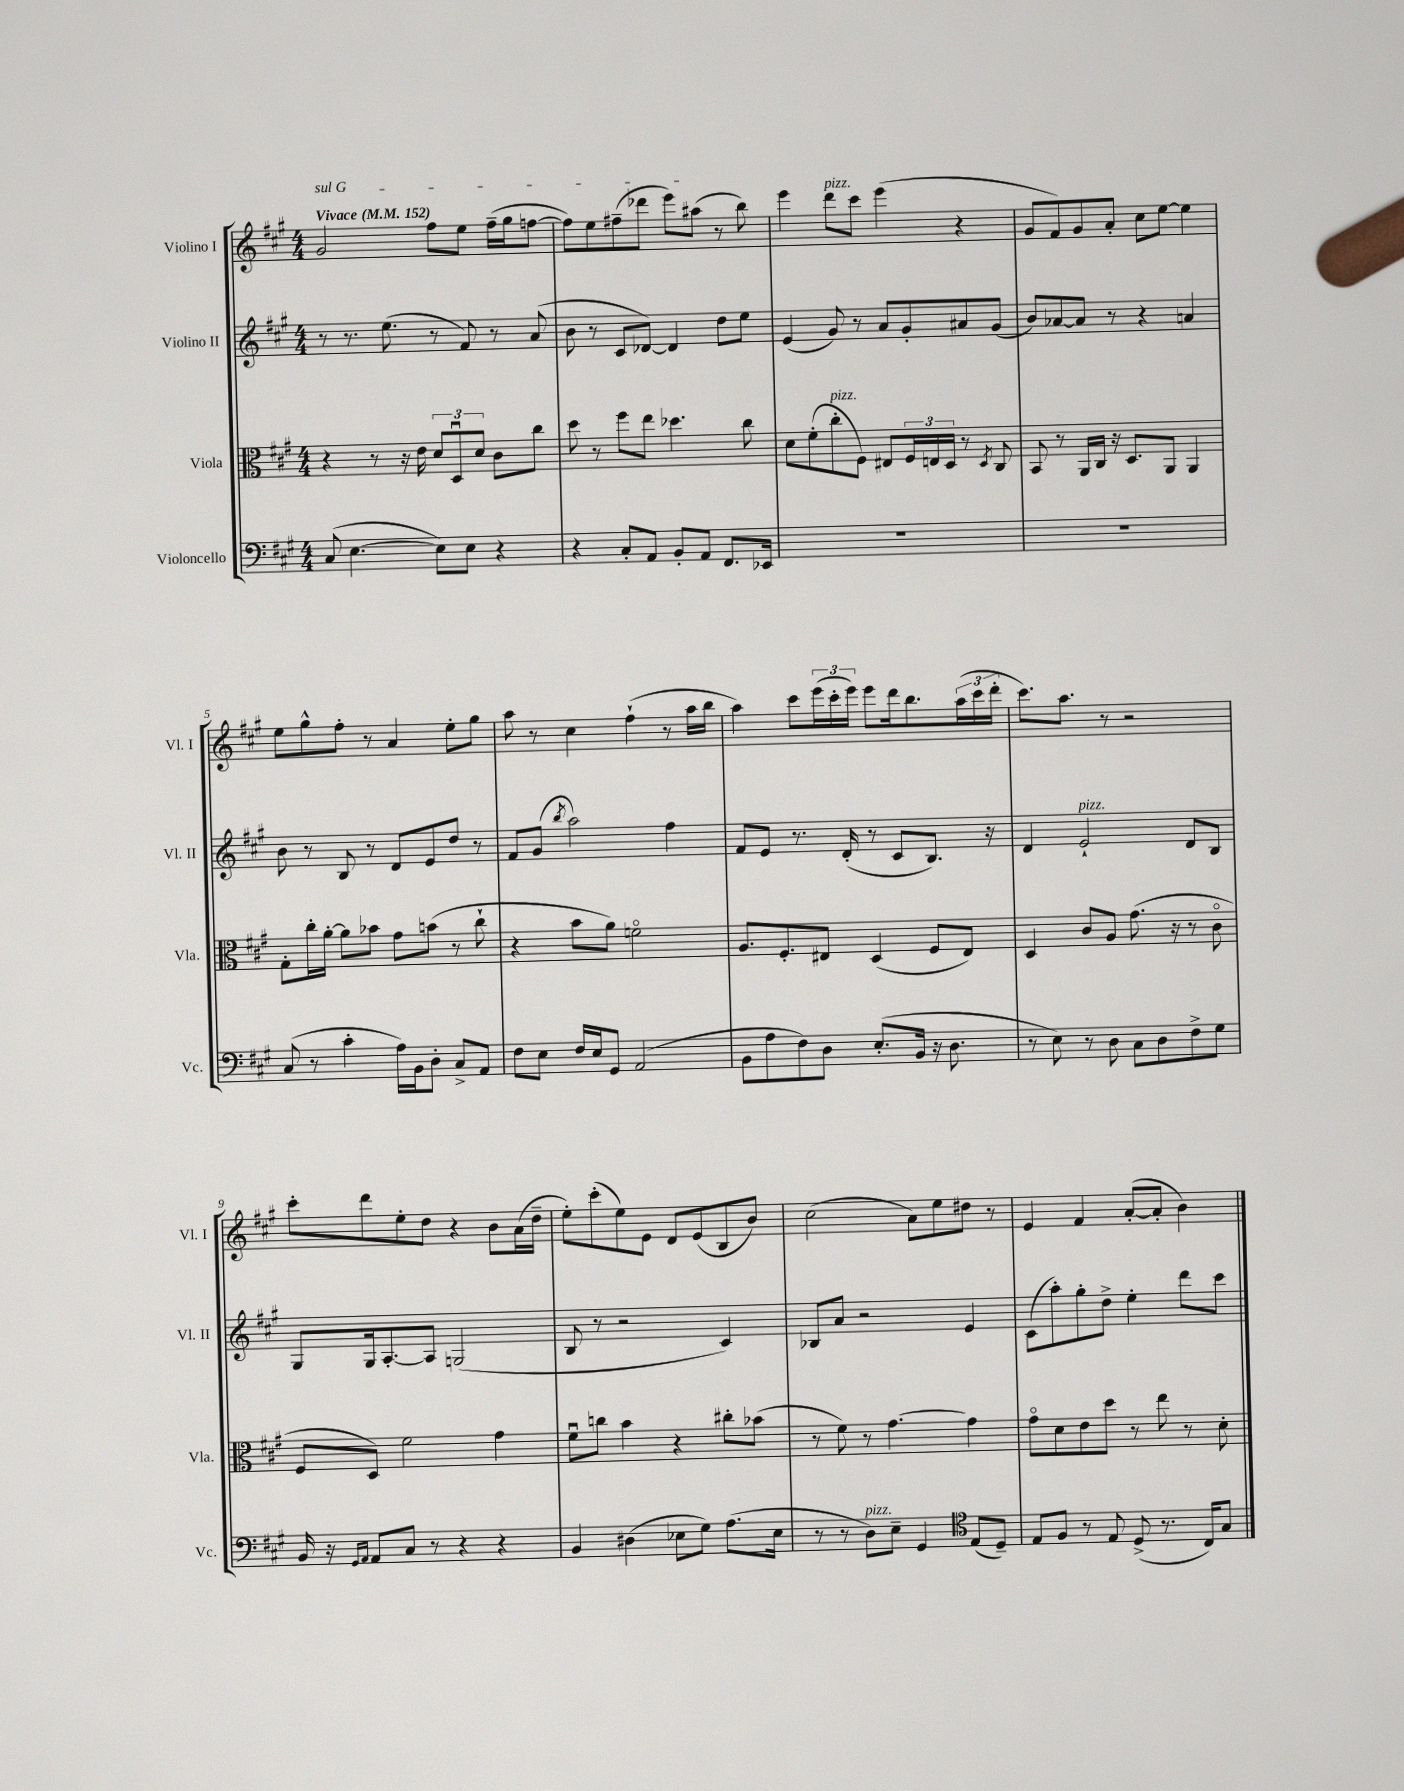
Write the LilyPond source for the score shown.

<<
\new StaffGroup <<
\new Staff = "s0" \with { instrumentName = "Violino I" shortInstrumentName = "Vl. I" } {
    \clef treble \key a \major \numericTimeSignature \time 4/4 \tempo "Vivace" 4 = 152
    \once \override TextSpanner.bound-details.left.text = \markup { \italic "sul G" } gis'2\startTextSpan fis''8 e''8 fis''16--( gis''16 f''8~ |
    f''8) e''8 fis''8--( des'''8 e'''8) ais''8\stopTextSpan( r8 b''8) |
    e'''4 d'''8^\markup { \italic "pizz." } cis'''8 e'''4( r4 |
    gis'8 fis'8) gis'8 a'8-. cis''8 e''8~ e''4 |
    e''8 gis''8-^ fis''8-. r8 a'4 e''8-. gis''8 |
    a''8 r8 cis''4 fis''4-!( r8 a''16 b''16 |
    a''4) cis'''8 \tuplet 3/2 { e'''16( cis'''16-. e'''16) } e'''8 d'''16 b''8. \tuplet 3/2 { a''16( cis'''16 d'''16-. } |
    cis'''8.) a''8. r8 r2 |
    cis'''8-. d'''8 e''8-. d''8 r4 b'8 a'16( d''16-- |
    e''8-.) cis'''8-.( e''8) e'8 d'8 e'8( b8 b'8) |
    cis''2( a'8) e''8 dis''8 r8 |
    e'4 fis'4 a'8~-.( a'8-. b'4) \bar "|." |
}
\new Staff = "s1" \with { instrumentName = "Violino II" shortInstrumentName = "Vl. II" } {
    \clef treble \key a \major \numericTimeSignature \time 4/4
    r8 r8. e''8.( r8 fis'8) r8 a'8( |
    b'8 r8 cis'8 des'8~) des'4 d''8 e''8 |
    e'4( gis'8) r8 a'8 gis'8-. ais'8 gis'8( |
    b'8) aes'8~ aes'8 r8 r4 a'4 |
    b'8 r8 b8 r8 d'8 e'8 d''8 r8 |
    fis'8 gis'8( \acciaccatura { b''8 } a''2) fis''4 |
    fis'8 e'8 r8. d'16-.( r8 cis'8 b8.) r16 |
    d'4 e'2-!^\markup { \italic "pizz." } d'8 b8 |
    gis8 gis16 a8.~-. a8 g2( |
    b8 r8 r2 cis'4) |
    bes8 a'8 r2 e'4 |
    cis'8( a''8-.) gis''8-. d''8-> e''4-. d'''8 cis'''8 \bar "|." |
}
\new Staff = "s2" \with { instrumentName = "Viola" shortInstrumentName = "Vla." } {
    \clef alto \key a \major \numericTimeSignature \time 4/4
    r4 r8 r16 e'16 \tuplet 3/2 { d'8 d8\downbow d'8 } cis'8 cis''8 |
    d''8 r8 fis''8 e''8 des''4. cis''8 |
    d'8 fis'8-.( cis''8-.^\markup { \italic "pizz." } fis8) eis8 \tuplet 3/2 { fis16 e16 d16 } r8 \acciaccatura { d8 } cis8 |
    b,8 r8 a,16 cis16 r16 d8. a,8 a,4 |
    gis8-. cis''16-. a'16~-. a'8 bes'8 gis'8 b'8( r8 cis''8-! |
    r4 b'8 a'8) f'2\flageolet |
    a8. fis8.-. eis8 d4( fis8 eis8) |
    d4 cis'8 a8 gis'8.( r16 r8 cis'8\flageolet |
    fis8 d8) fis'2 gis'4 |
    fis'8\downbow c''8 b'4 r4 cis''8-. bes'8( |
    r8 fis'8) r8 gis'4.~ gis'4 |
    gis'8\flageolet d'8 e'8 d''8 r8 e''8 r8 d'8-. \bar "|." |
}
\new Staff = "s3" \with { instrumentName = "Violoncello" shortInstrumentName = "Vc." } {
    \clef bass \key a \major \numericTimeSignature \time 4/4
    cis8( e4.~ e8) e8 r4 |
    r4 cis8-. a,8 b,8-. a,8 fis,8. ees,16 |
    R1 |
    R1 |
    cis8( r8 cis'4-. a16) b,16 d8-. cis8-> a,8 |
    fis8 e8 fis16 e16 gis,8 a,2( |
    b,8 a8 fis8) d8 e8.-.( b,16 r16 d8. |
    r8 e8) r8 d8 cis8 d8 fis8-> gis8 |
    b,16 r16 \grace { gis,16 a,16 } a,8 cis8 r8 r4 r4 |
    b,4 dis4( ees8 gis8) a8.( ees16 |
    r8 r8 d8^\markup { \italic "pizz." }) e8-- gis,4 \clef tenor e8( d8--) |
    e8 fis8 r8 e8 d8->( r8. cis16) gis8 \bar "|." |
}
>>
>>
